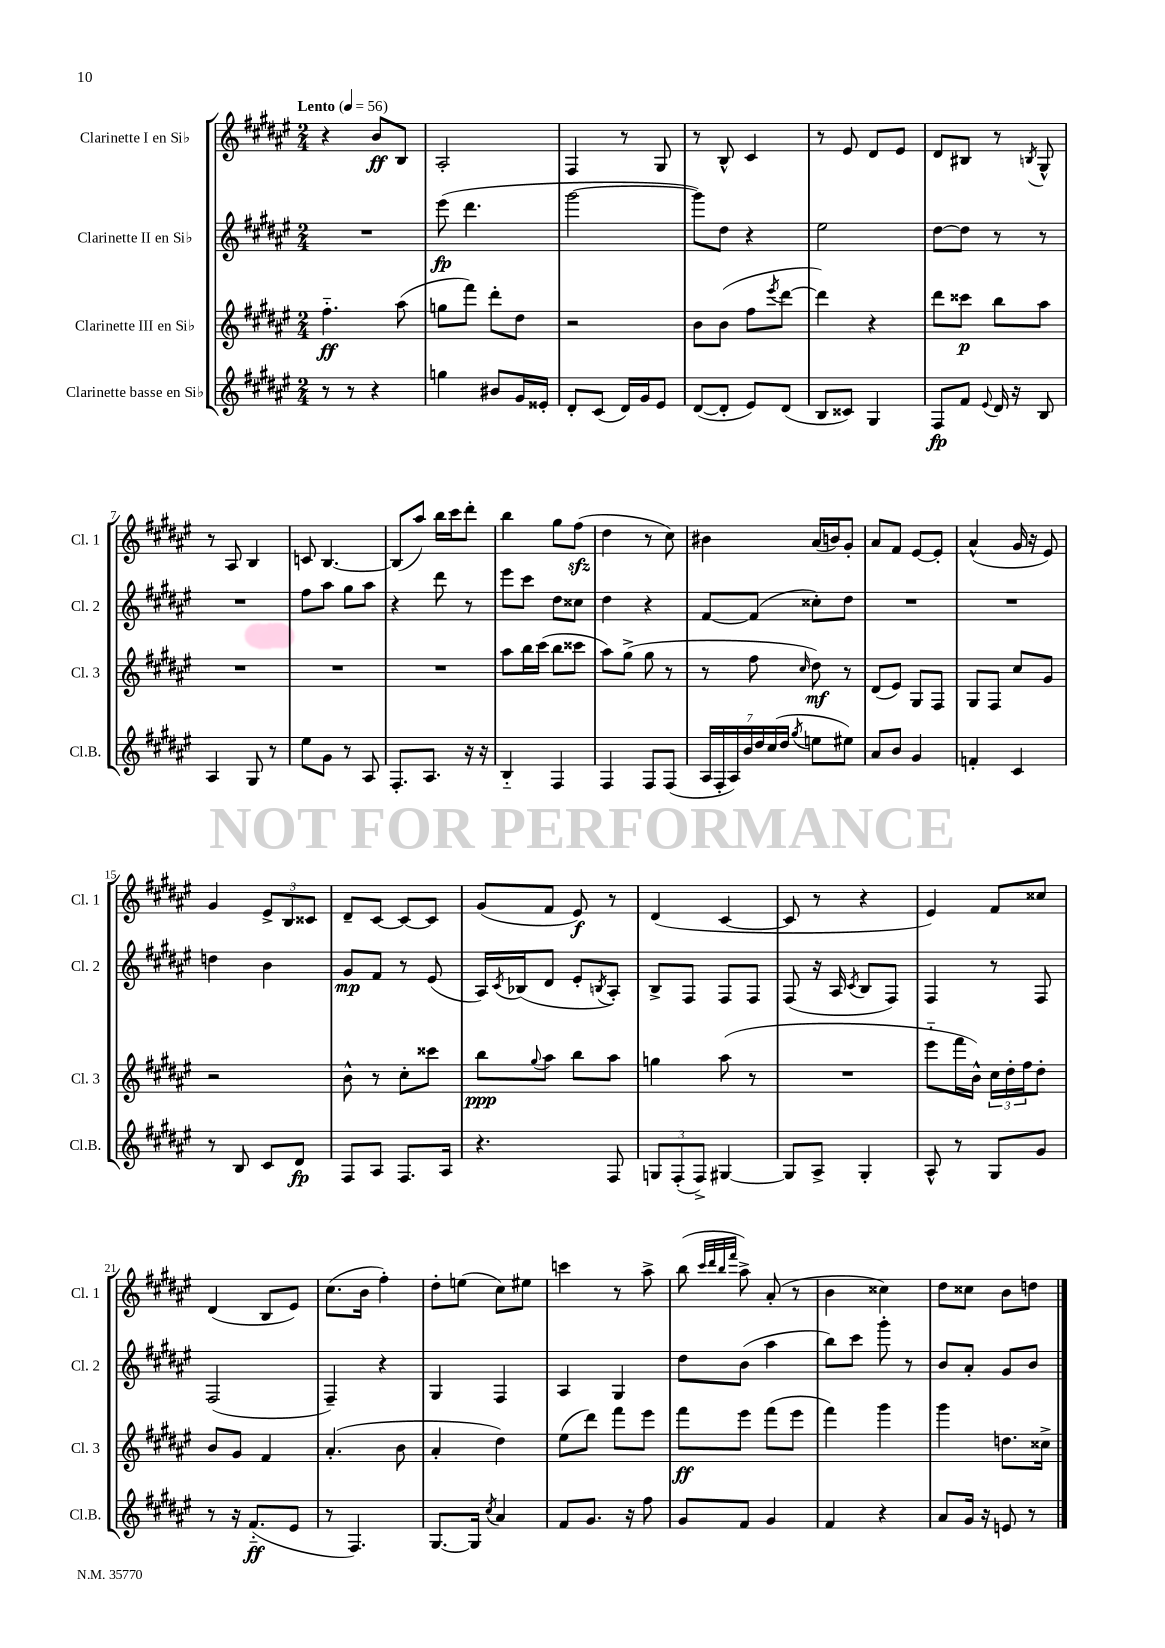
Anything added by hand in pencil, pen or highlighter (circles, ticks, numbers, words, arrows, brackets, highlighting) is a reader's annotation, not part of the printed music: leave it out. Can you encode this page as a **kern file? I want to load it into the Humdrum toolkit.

**kern	**kern	**kern	**kern
*staff4	*staff3	*staff2	*staff1
*clefG2	*clefG2	*clefG2	*clefG2
*k[f#c#g#d#a#e#]	*k[f#c#g#d#a#e#]	*k[f#c#g#d#a#e#]	*k[f#c#g#d#a#e#]
*M2/4	*M2/4	*M2/4	*M2/4
*MM56	*MM56	*MM56	*MM56
8r	4.ff#'~	2r	4r
8r	.	.	.
4r	.	.	8b
.	(8aa#	.	8B
=	=	=	=
4gg	8gg	(8eee#	2A#'
.	8fff#)	4.ddd#	.
8b#	8ddd#'	.	.
16g#	8dd#	.	.
16e##'	.	.	.
=	=	=	=
8d#'	2r	[2ggg#	4F#
(8c#	.	.	.
16d#)	.	.	8r
16g#	.	.	.
8e#	.	.	8G#
=	=	=	=
([8d#	8b	8ggg#])	8r
8d#']	(8b	8dd#	8B^^
8e#)	8ff#	4r	4c#
.	8qeee#	.	.
(8d#	[8ddd#	.	.
=	=	=	=
8B	4ddd#])	2ee#	8r
8c##)	.	.	8e#
4G#	4r	.	8d#
.	.	.	8e#
=	=	=	=
8F#	8ddd#	[8dd#	8d#
8f#	8ccc##	8dd#]	8B#
8qqe#	.	.	.
16d#	8bb	8r	8r
16r	.	.	.
.	.	.	8qB
8B	8aa#	8r	8G#^^
=	=	=	=
4A#	2r	2r	8r
.	.	.	8A#
8G#	.	.	4B
8r	.	.	.
=	=	=	=
8ee#	2r	8ff#	8c
8g#	.	8aa#	[4.B
8r	.	8gg#	.
8A#	.	8aa#	.
=	=	=	=
8.F#'	2r	4r	(8B]
.	.	.	8aa#)
8.A#	.	.	.
.	.	8ddd#	16bb
.	.	.	16ccc#
16r	.	8r	8ddd#'
16r	.	.	.
=	=	=	=
4B'~	8aa#	8eee#	4bb
.	16bb	8ccc#	.
.	(16ccc#	.	.
4F#	8bb	8dd#	8gg#
.	8ccc##	8cc##	(8ff#
=	=	=	=
4F#	8aa#)	4dd#	4dd#
.	(8gg#^	.	.
8F#	8gg#	4r	8r
(8F#	8r	.	8cc#)
=	=	=	=
28A#	8r	[8f#	4b#
28F#'	.	.	.
28A#)	.	.	.
28b	.	.	.
.	8ff#	(8f#]	.
28dd#	.	.	.
(28cc#	.	.	.
28dd#	.	.	.
8qgg#	16qqcc#	.	.
8ee	8dd#)	8cc##')	(16a#
.	.	.	16b)
8ee#)	8r	8dd#	8g#'
=	=	=	=
8a#	(8d#	2r	8a#
8b	8e#)	.	8f#
4g#	8G#	.	[8e#
.	8F#	.	8e#']
=	=	=	=
4f'	8G#	2r	(4a#^^
.	8F#	.	.
4c#	8cc#	.	16g#
.	.	.	16r
.	8g#	.	8e#)
=	=	=	=
8r	2r	4dd	4g#
8B	.	.	.
8c#	.	4b	12e#^
.	.	.	12B
8d#	.	.	.
.	.	.	12c##
=	=	=	=
8F#	8b^^	8g#	8d#~
8A#	8r	8f#	[8c#
8.F#	8cc#'	8r	8c#_
.	8ccc##	(8e#	8c#]
16A#	.	.	.
=	=	=	=
4.r	8bb	16A#)	(8g#
.	.	8qc#	.
.	.	(16B-	.
.	8qqgg#	.	.
.	8aa#	8d#	8f#
.	8bb	8e#'	8e#)
.	.	8qB	.
8F#	8aa#	8A#')	8r
=	=	=	=
12G	4gg	8B^	(4d#
(12F#'	.	.	.
.	.	8F#	.
12F#^)	.	.	.
[4G#	(8aa#	8F#	[4c#
.	8r	8F#	.
=	=	=	=
8G#]	2r	(8F#	8c#]
8A#^	.	16r	8r
.	.	16A#	.
.	.	8qc#	.
4G#'	.	8B	4r
.	.	8F#)	.
=	=	=	=
8A#^^	8eee#'~	4F#	4e#)
8r	16fff#	.	.
.	16b^^)	.	.
8G#	24cc#	8r	8f#
.	24dd#'	.	.
.	24ff#	.	.
8g#	8dd#'	8F#	8cc##
=	=	=	=
8r	8b	(2F#	(4d#
16r	8g#	.	.
(8.f#'~	.	.	.
.	4f#	.	8B
8e#	.	.	8e#)
=	=	=	=
8r	(4.a#'	4F#~)	(8.cc#
4.F#)	.	.	.
.	.	.	16b
.	.	4r	4ff#')
.	8b	.	.
=	=	=	=
[8.G#	4a#'	4G#	8dd#'
.	.	.	(8ee
16G#]	.	.	.
8qcc#	.	.	.
4a#	4dd#)	4F#	8cc#)
.	.	.	8ee#
=	=	=	=
8f#	(8ee#	4A#	4ccc
8.g#	8ddd#)	.	.
.	8fff#	4G#	8r
16r	.	.	.
8ff#	8eee#	.	8aa#^
=	=	=	=
8g#	8fff#	8dd#	(8bb
.	.	.	32qqccc#
.	.	.	32qqddd#
.	.	.	32qqbb
.	.	.	32qqfff#
8f#	8eee#	(8b	8aa#^)
4g#	(8fff#	4aa#	(8a#'
.	8eee#	.	8r
=	=	=	=
4f#	4fff#)	8bb)	4b
.	.	8ccc#	.
4r	4ggg#	8ggg#'	4cc##)
.	.	8r	.
=	=	=	=
8a#	4ggg#	8b	8dd#
16g#	.	8a#'	8cc##
16r	.	.	.
8e	8.dd	8g#	8b
8r	.	8b	8dd
.	16cc##^	.	.
==	==	==	==
*-	*-	*-	*-
